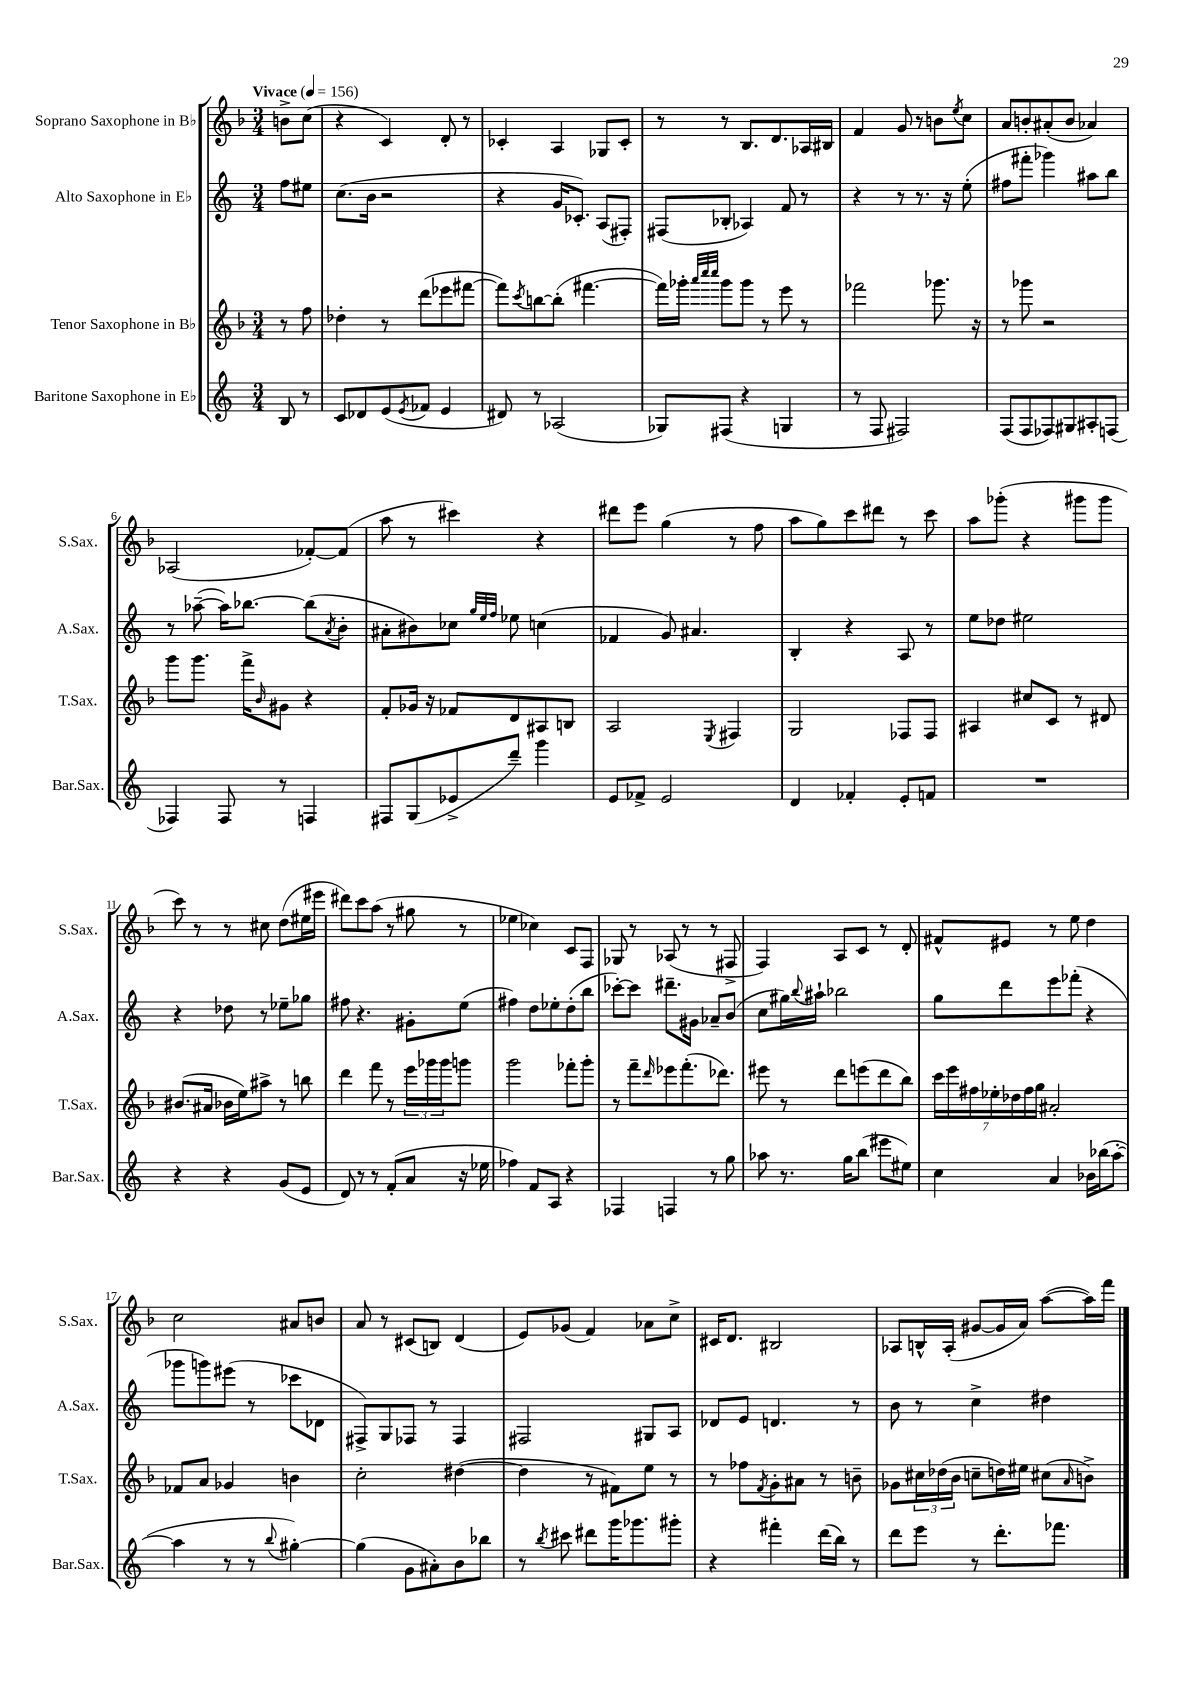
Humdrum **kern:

**kern	**kern	**kern	**kern
*staff4	*staff3	*staff2	*staff1
*clefG2	*clefG2	*clefG2	*clefG2
*k[]	*k[b-]	*k[]	*k[b-]
*M3/4	*M3/4	*M3/4	*M3/4
*MM156	*MM156	*MM156	*MM156
8B	8r	8ff	8b^
8r	8ff	8ee#	(8cc
=	=	=	=
8c	4dd-'	(8.cc	4r
8d-	.	.	.
.	.	16b	.
(8e	8r	2r	4c)
8qe	.	.	.
8f-	(8ddd	.	.
4e	8eee-	.	8d'
.	[8fff#	.	8r
=	=	=	=
8d#)	8fff#])	4r	4c-'
.	8qccc	.	.
8r	[8bb	.	.
(2A-	(8bb']	16g	4A
.	.	8.c-')	.
.	[4.fff#	.	.
.	.	(8A	8G-
.	.	8F#')	8c-'
=	=	=	=
8G-)	16fff#])	(8F#	8r
.	16ggg-'	.	.
.	32qqaaa	.	.
.	32qqcccc	.	.
.	32qqcccc	.	.
(8F#	8ggg-	8B-'	8r
4r	8ggg-	4A-)	8.B-
.	8r	.	.
.	.	.	8.d
4G	8eee	8f	.
.	8r	8r	16A-
.	.	.	16B#
=	=	=	=
8r	2fff-	4r	4f
8F	.	.	.
2F#)	.	8r	8g
.	.	8.r	8r
.	8.ggg-	.	8b
.	.	16r	.
.	.	.	8qee
.	.	(8ee'	8cc
.	16r	.	.
=	=	=	=
(8F	8r	8ff#	8a
8F	8ggg-	8fff#'	8b'
8F-)	2r	4ggg-)	(8a#'
8G#	.	.	8b
8A#'	.	8aa#	4a-)
(8F	.	8bb	.
=	=	=	=
4F-)	8ggg	8r	(2A-
.	8.ggg	([8aa-~	.
8F-	.	16aa-])	.
.	16fff^	[8.bb-	.
.	16qqb-	.	.
8r	8g#	.	.
4F	4r	(8bb-]	[8f-')
.	.	8qa	.
.	.	8b'	(8f-]
=	=	=	=
8F#	8f'	8a#'	8aa
(8G	16g-	8b#)	8r
.	16r	.	.
8e-^	8f-	8cc-	4ccc#)
.	.	32qqgg	.
.	.	32qqee	.
.	.	32qqff	.
8ddd~)	8d	8ee-	.
4ggg	8A#	(4cc	4r
.	8B	.	.
=	=	=	=
8e	2A	4f-	8ddd#
8f-^	.	.	8eee
2e	.	8g)	(4gg
.	.	4.a#	.
.	8qE	.	.
.	4F#	.	8r
.	.	.	8ff
=	=	=	=
4d	2G	4B'	8aa
.	.	.	8gg)
4f-'	.	4r	8ccc
.	.	.	8ddd#
8e'	8F-	8A	8r
8f	8F-	8r	8ccc
=	=	=	=
2.r	4A#	8ee	8aa
.	.	8dd-	(8ggg-'
.	8cc#	2ee#	4r
.	8c	.	.
.	8r	.	8ggg#
.	8d#	.	8ggg#
=	=	=	=
4r	(8.b#	4r	8ccc)
.	.	.	8r
.	16a#	.	.
4r	16b-	8dd-	8r
.	16ee)	.	.
.	8aa#^	8r	8cc#
(8g	8r	8ee-~	(8dd
8e	8bb	8gg-	16ee#
.	.	.	16eee#
=	=	=	=
8d)	4ddd	8ff#	8ddd#)
8r	.	4.r	8ccc
8r	8fff	.	(8aa
(8f'	8r	.	8r
8a	24eee	8g#'	8gg#
.	24ggg-	.	.
.	24ggg-	.	.
16r	8ggg	(8ee	8r
16ee-	.	.	.
=	=	=	=
4ff-)	2ggg	4ff#)	4ee-
8f	.	8dd	4cc-)
8A	.	8ee-'	.
4r	8fff-'	(8dd'	8c
.	8ggg'	8bb	8F
=	=	=	=
4F-	8r	[8ccc-')	8G-
.	8fff~	8ccc-]	8r
.	16qqddd	.	.
4F	8eee-	8.ddd#~	(8A-
.	(8.fff'	.	8r
.	.	16g#	.
8r	.	8a-~	8r
.	8.ddd-)	.	.
8gg	.	(8b	8F#^
=	=	=	=
8aa-	8eee#	8cc	4F)
8.r	8r	16gg#)	.
.	.	8qqbb	.
.	.	16aa#`	.
.	8ddd	2bb-	8A
16gg	.	.	.
(8bb	(8eee	.	8c
8eee#	8ddd	.	8r
8ee#)	8bb-)	.	8d'
=	=	=	=
4cc	28ccc	8gg	8f#^^
.	28eee	.	.
.	28ff#	.	.
.	28ee-'	.	.
.	.	8ddd	8e#
.	28dd-	.	.
.	28ff#	.	.
.	28gg	.	.
4a	2a#'	8eee	8r
.	.	(8fff-'	8ee
16b-	.	4r	4dd
(16bb-	.	.	.
[8aa'	.	.	.
=	=	=	=
4aa]	8f-	8ggg-	2cc
.	8a	8ggg)	.
8r	4g-	(8eee#	.
8r	.	8r	.
8qqbb	.	.	.
[4gg#')	4b	8ccc-	8a#
.	.	8d-	8b
=	=	=	=
(4gg#]	2cc'	8F#^)	8a
.	.	8G	8r
8g	.	8F-	(8c#
8a#')	.	8r	8B)
8b	([4dd#	4F-	(4d
8bb-	.	.	.
=	=	=	=
8r	4dd#]	2F#	8e)
8qbb	.	.	.
8ccc#	.	.	(8g-
8ddd#	8r	.	4f)
16ggg	8f#)	.	.
8.ggg-	.	.	.
.	8ee	8G#	8a-
8ggg#'	8r	8A	8cc^
=	=	=	=
4r	8r	8d-	16c#
.	.	.	8.d
.	8ff-	8e	.
.	8qf	.	.
4fff#'	8g'	4.d	2B#
.	8a#	.	.
(16ddd	8r	.	.
16bb)	.	.	.
8r	8b~	8r	.
=	=	=	=
8ddd	8g-	8b	8A-
8eee	24cc#	8r	16B^^
.	(24dd-	.	.
.	.	.	(16A-'
.	24b-	.	.
8r	8cc~	4cc^	[8g#
8.ddd'	16dd)	.	16g#]
.	16ee#	.	16a)
.	(8cc#	4dd#	([8aa
8.fff-	.	.	.
.	16qqa	.	.
.	8b^)	.	16aa])
.	.	.	16fff
==	==	==	==
*-	*-	*-	*-
